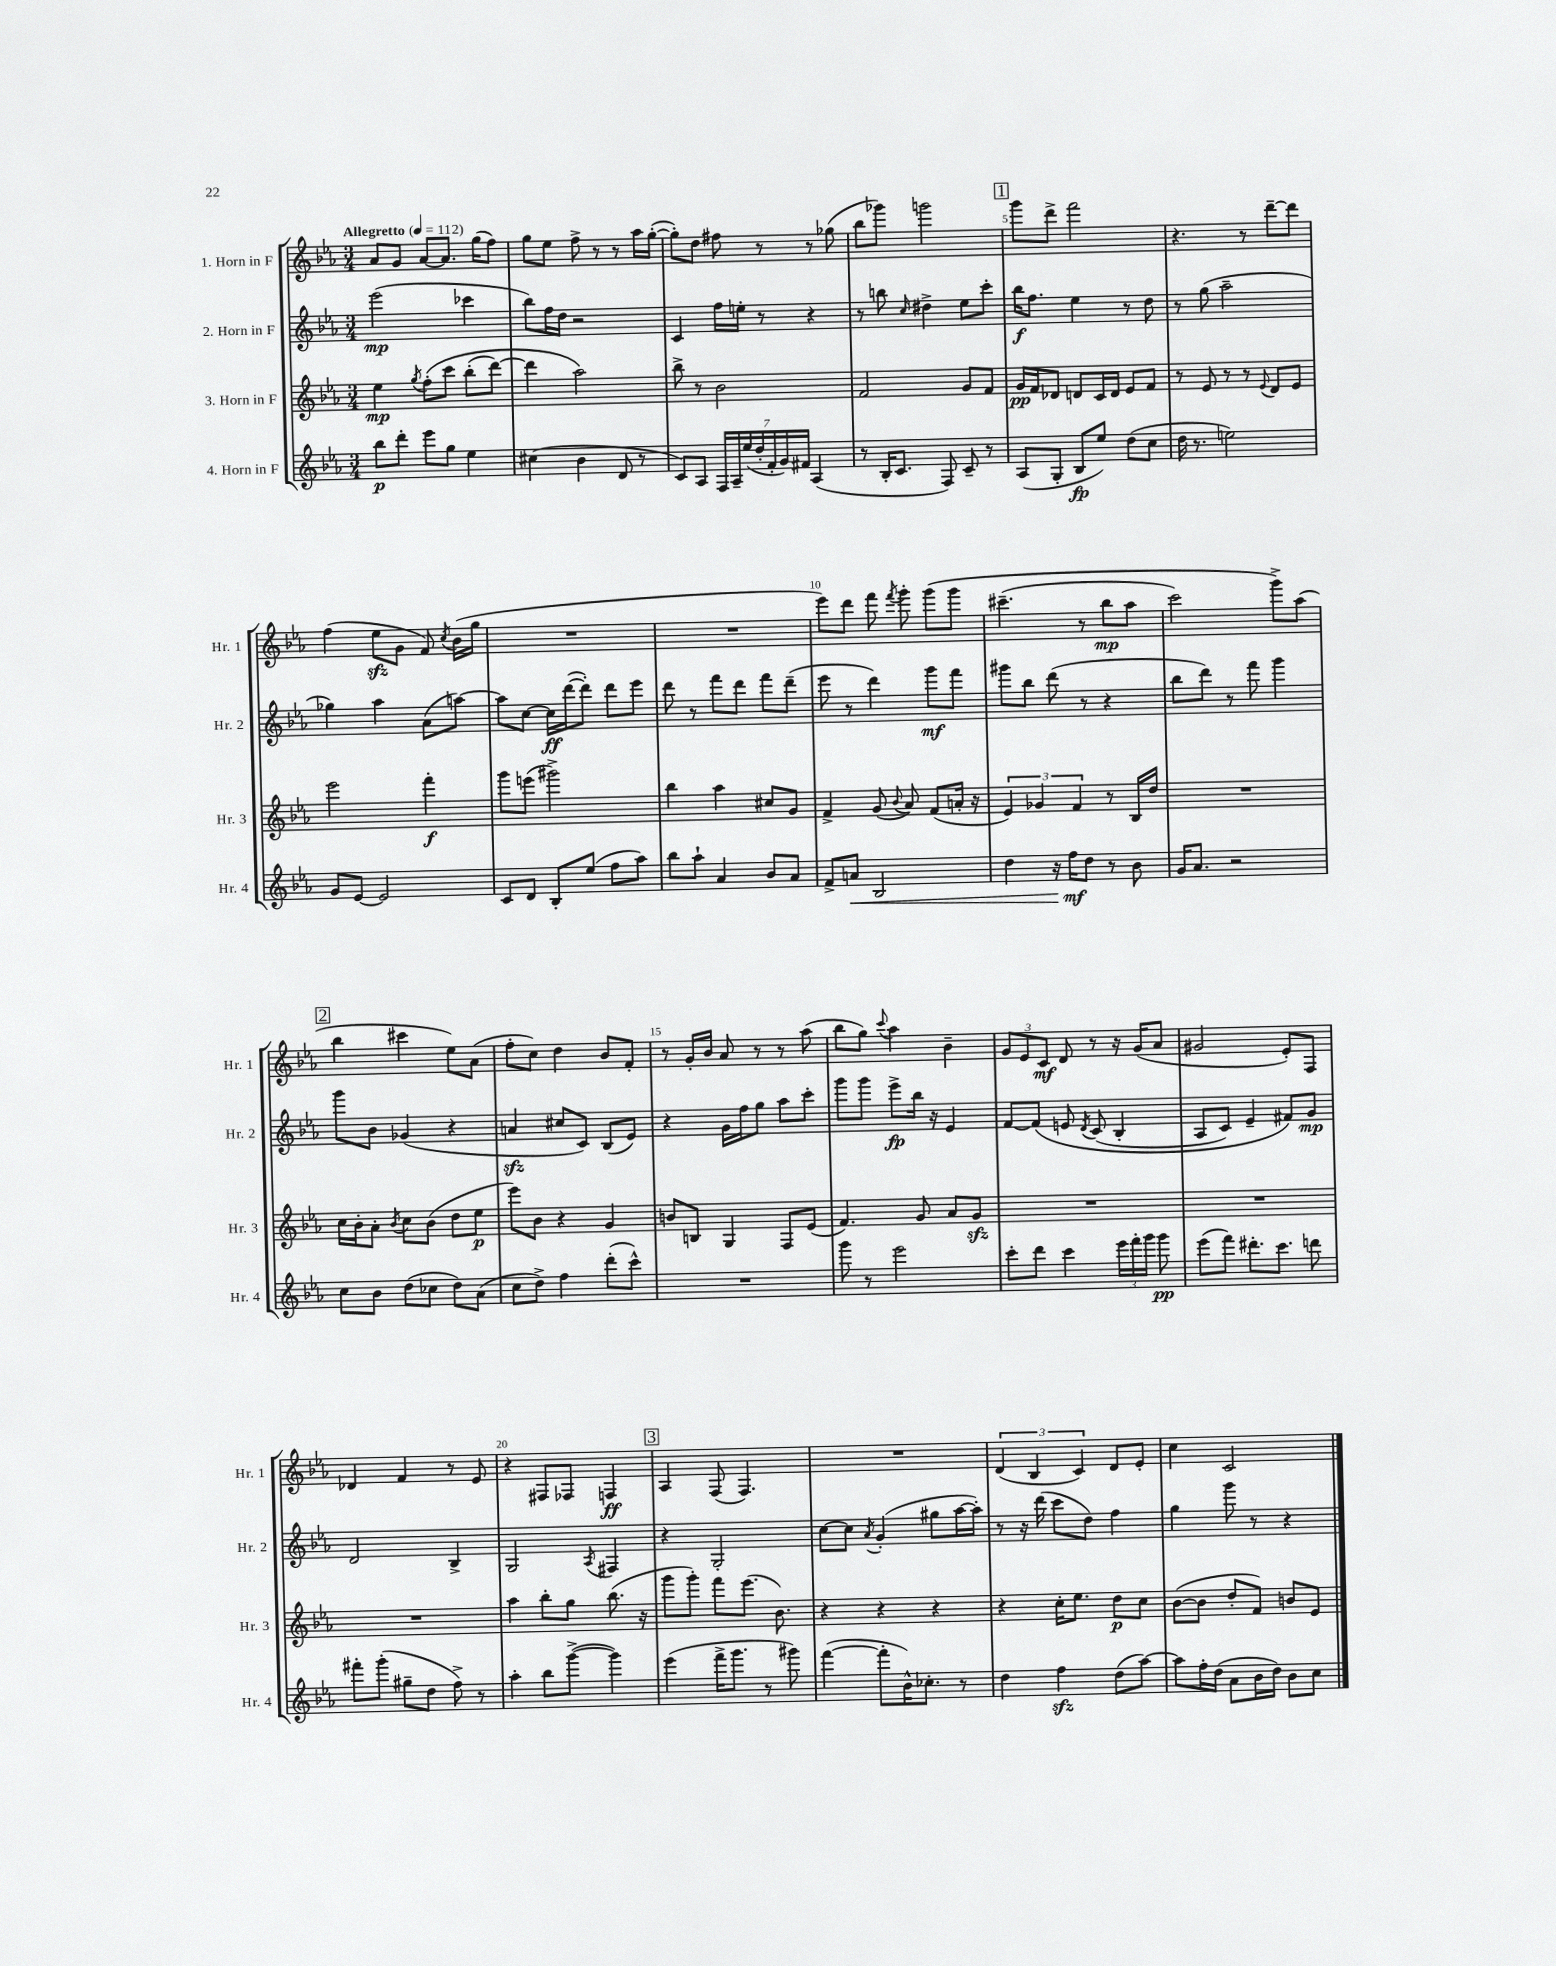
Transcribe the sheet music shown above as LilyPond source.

<<
\new StaffGroup <<
\new Staff = "s0" \with { instrumentName = "1. Horn in F" shortInstrumentName = "Hr. 1" } {
    \clef treble \key ees \major \numericTimeSignature \time 3/4 \tempo "Allegretto" 4 = 112
    \autoBeamOff aes'8[ g'8] aes'8[~ aes'8.] g''16[( f''8]) |
    g''8[ ees''8] f''8-> r8 r8 aes''16[ g''16]~-.( |
    g''8[-.) d''8] fis''8 r8 r8 ges''8( |
    bes''8[ ges'''8]) g'''2 |
    \mark \markup { \box "1" } g'''8[ d'''8]-> f'''2 |
    r4. r8 d'''8[~-- d'''8] |
    f''4( ees''8[\sfz g'8] f'8) \acciaccatura { c''8 } bes'16[( g''16] |
    R2. |
    R2. |
    ees'''8[) d'''8] f'''8 \acciaccatura { f'''8 } g'''8-. g'''8[\( g'''8] |
    cis'''4.--( r8 bes''8[\mp aes''8] |
    c'''2) g'''8[->\) aes''8]( |
    \mark \markup { \box "2" } bes''4 cis'''4 ees''8[) aes'8]( |
    f''8[-. c''8]) d''4 bes'8[ f'8]-. |
    r8 g'16[-. bes'16] aes'8 r8 r8 aes''8( |
    bes''8[ g''8]) \appoggiatura { c'''8 } aes''4 bes'4-- |
    \tuplet 3/2 { g'8[ ees'8 c'8]\mf } d'8 r8 r16 g'16[( aes'8] |
    gis'2 ees'8[-.) f8] |
    des'4 f'4 r8 ees'8 |
    r4 fis8[ fes8] f4\ff |
    \mark \markup { \box "3" } aes4 f8( f4.) |
    R2. |
    \tuplet 3/2 { d'4( bes4 c'4) } d'8[ ees'8]-. |
    c''4 c'2 \bar "|." |
}
\new Staff = "s1" \with { instrumentName = "2. Horn in F" shortInstrumentName = "Hr. 2" } {
    \clef treble \key ees \major \numericTimeSignature \time 3/4
    \autoBeamOff ees'''2\mp( ces'''4 |
    bes''8[) f''16 d''16] r2 |
    c'4 f''16[ e''16]-. r8 r4 |
    r8 b''8 \grace { c''16 } dis''4-> ees''8[ c'''8]-. |
    \mark \markup { \box "1" } bes''16[\f f''8.] ees''4 r8 d''8 |
    r8 g''8( aes''2-- |
    ges''4) aes''4 aes'8[( a''8]~) |
    a''8[ c''8]~ c''16[\ff d'''16~( d'''8]-.) d'''8[ ees'''8] |
    d'''8 r8 f'''8[ d'''8] f'''8[ d'''8]--( |
    ees'''8 r8 d'''4) g'''8[\mf f'''8] |
    gis'''8[ bes''8] d'''8( r8 r4 |
    bes''8[ d'''8]) r8 f'''8 g'''4 |
    \mark \markup { \box "2" } g'''8[ bes'8] ges'4( r4 |
    a'4\sfz cis''8[ c'8]) bes8[( ees'8]) |
    r4 g'16[ f''16 g''8] aes''8[ c'''8]-. |
    g'''8[ g'''8] ees'''8[->\fp bes''16] r16 ees'4 |
    f'8[~ f'8]\( e'8 \acciaccatura { d'8 } c'8( bes4-. |
    aes8[ c'8]) ees'4-- fis'8[\) g'8]\mp |
    d'2 bes4-> |
    g2 \acciaccatura { aes8 } fis4 |
    \mark \markup { \box "3" } r4 g2-. |
    c''8[~ c''8] \acciaccatura { aes'8 } g'4-.( gis''8[ aes''16~ aes''16]-.) |
    r8 r16 d'''16( c'''8[ d''8]) f''4 |
    g''4 g'''8 r8 r4 \bar "|." |
}
\new Staff = "s2" \with { instrumentName = "3. Horn in F" shortInstrumentName = "Hr. 3" } {
    \clef treble \key ees \major \numericTimeSignature \time 3/4
    \autoBeamOff ees''4\mp \acciaccatura { g''8 } f''8[-.\( c'''8] bes''8[-.( d'''8]~) |
    d'''4 aes''2\) |
    bes''8-> r8 bes'2 |
    f'2 g'8[ f'8] |
    \mark \markup { \box "1" } g'16[\pp f'16 des'8] d'8[ c'16 d'16] ees'8[ f'8] |
    r8 ees'8 r8 r8 \appoggiatura { ees'8 } d'8[ ees'8] |
    ees'''2 f'''4-.\f |
    g'''8[ e'''8]( gis'''2->) |
    bes''4 aes''4 cis''8[ g'8] |
    f'4-> g'8( \appoggiatura { bes'8 } aes'8) f'8[( a'16]-. r16 |
    \tuplet 3/2 { ees'4) ges'4 f'4 } r8 bes16[ d''16] |
    R2. |
    \mark \markup { \box "2" } c''16[ bes'16-. aes'8]-. \acciaccatura { bes'8 } c''8[ bes'8]( d''8[ ees''8]\p |
    ees'''8[) bes'8] r4 g'4 |
    b'8[ b8] g4 f8[ ees'8]( |
    f'4.) g'8 aes'8[ g'8]\sfz |
    R2. |
    R2. |
    R2. |
    aes''4 bes''8[-. g''8] bes''8.( r16 |
    \mark \markup { \box "3" } g'''8[ g'''8]-.) f'''8[ ees'''8.]( bes'8.) |
    r4 r4 r4 |
    r4 c''16[-. ees''8.] d''8[\p c''8] |
    bes'8[~( bes'8] d''8[-. f'8]) b'8[ ees'8] \bar "|." |
}
\new Staff = "s3" \with { instrumentName = "4. Horn in F" shortInstrumentName = "Hr. 4" } {
    \clef treble \key ees \major \numericTimeSignature \time 3/4
    \autoBeamOff bes''8[\p d'''8]-. ees'''8[ g''8] ees''4 |
    cis''4( bes'4 d'8 r8 |
    c'8[) aes8] \tuplet 7/4 { f16[ aes16-- ees''16( d''16-. f'16-. g'16) fis'16] } aes4( |
    r8 bes16[-. c'8.] f8) c'8-- r8 |
    \mark \markup { \box "1" } aes8[( g8]-. bes8[\fp ees''8]) d''8[( c''8] |
    d''16 r8. e''2) |
    g'8[ ees'8]~ ees'2 |
    c'8[ d'8] bes8[-. ees''8]( f''8[ aes''8]) |
    bes''8[ aes''8]-! aes'4 bes'8[ aes'8] |
    f'8[-> a'8]\< bes2 |
    d''4 r16 f''16[\mf\! d''8] r8 bes'8 |
    g'16[ aes'8.] r2 |
    \mark \markup { \box "2" } c''8[ bes'8] d''8[( ces''8] d''8[) aes'8]( |
    c''8[ d''8]->) f''4 d'''8[-.( c'''8]-^) |
    R2. |
    g'''8 r8 ees'''2 |
    c'''8[-. d'''8] c'''4 \tuplet 3/2 { ees'''16[ f'''16-. g'''16] } g'''8\pp |
    ees'''8[( f'''8]) dis'''8.[-. c'''8.] d'''8 |
    fis'''8[-. g'''8]-.( gis''8[-- d''8] f''8->) r8 |
    aes''4-. bes''8[ g'''8]~->( g'''4) |
    \mark \markup { \box "3" } ees'''4( f'''16[-> g'''8.] r8 gis'''8) |
    f'''4~( f'''8[-. bes'16-^) ces''8.]-. r8 |
    d''4 f''4\sfz d''8[( aes''8]~) |
    aes''8[ f''16-. d''16]( aes'8[ bes'16 d''16]) bes'8[ c''8] \bar "|." |
}
>>
>>
\layout { \context { \Score \override BarNumber.break-visibility = ##(#f #t #t) barNumberVisibility = #(every-nth-bar-number-visible 5) } }
